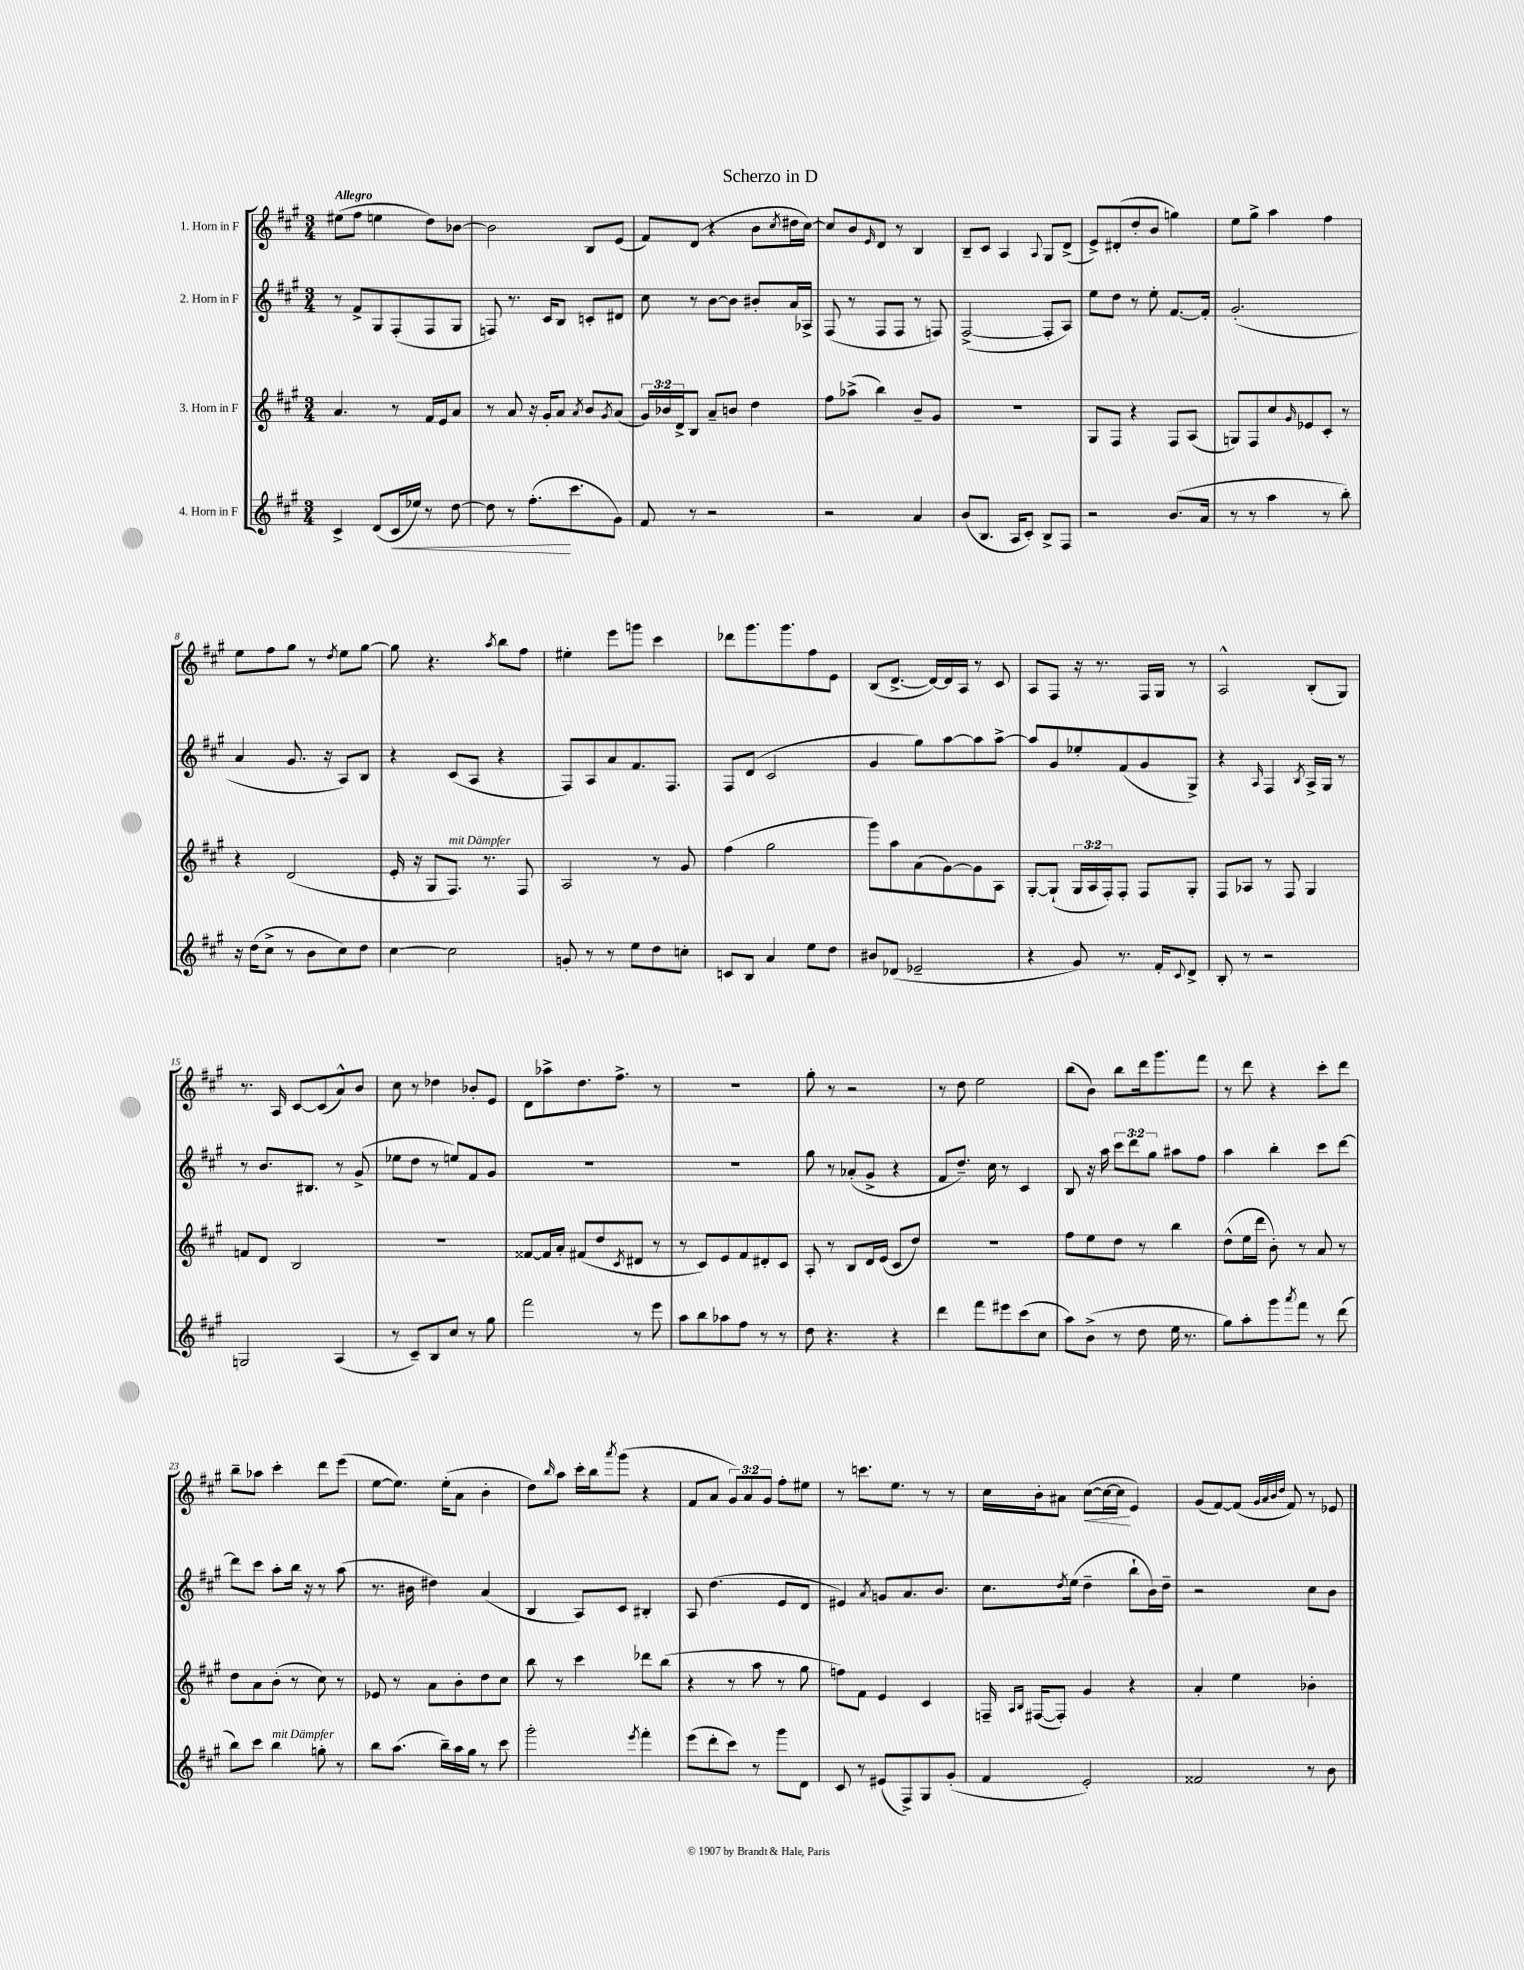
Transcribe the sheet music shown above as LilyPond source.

\header { title = "Scherzo in D" }
<<
\new StaffGroup <<
\new Staff = "s0" \with { instrumentName = "1. Horn in F" } {
    \clef treble \key a \major \numericTimeSignature \time 3/4 \override Staff.TupletNumber.text = #tuplet-number::calc-fraction-text \tempo "Allegro"
    eis''8( fis''8 e''4 d''8) bes'8~ |
    bes'2 b8 e'8( |
    fis'8) d'8( r4 b'8 \acciaccatura { cis''8 } dis''16 cis''16~) |
    cis''8 b'8 \grace { e'16 } d'8 r8 b4 |
    b8-- cis'8 a4 \appoggiatura { a8 } gis8 d'8->( |
    e'8->) dis'8-.( d''8-. b'8 g''4) |
    e''8 gis''8-> a''4 fis''4 |
    e''8 fis''8 gis''8 r8 \acciaccatura { d''8 } e''8 gis''8~ |
    gis''8 r4. \acciaccatura { a''8 } b''8 fis''8 |
    eis''4-. e'''8 g'''8 cis'''4 |
    des'''8 gis'''8. gis'''8. fis''8 e'8 |
    b8( d'8.~-> d'16~) d'16 a16 r8 cis'8 |
    a8 fis8 r16 r8. fis16 gis16 r8 |
    a2-^ b8-.( gis8) |
    r8. a16 cis'8~ cis'8( a'8-^) b'8 |
    cis''8 r8 des''4 bes'8-. e'8 |
    d'8 aes''8-> d''8. fis''8.-> r8 |
    R2. |
    gis''8-. r8 r2 |
    r8 d''8 e''2 |
    b''8( b'8) b''8 d'''16 gis'''8. fis'''8 |
    r8 d'''8 r4 cis'''8-. d'''8 |
    b''8-- aes''8 cis'''4-. d'''8 e'''8( |
    e''8~ e''8.) e''16-.( a'8 b'4-. |
    d''8) \grace { b''16 } a''8 cis'''16-. b''16 \acciaccatura { a'''8 } gis'''8( r4 |
    fis'8 a'8 \tuplet 3/2 { gis'8) a'8 gis'8 } fis''8-. eis''8 |
    r8 c'''8. e''8. r8 r8 |
    cis''16 b'16-. ais'8 cis''8~\<( cis''16~ cis''16\! e'4) |
    gis'8( fis'8~) fis'8( \grace { gis'32 a'32 b'32 d''32 } fis'8) r8 ees'8 \bar "|." |
}
\new Staff = "s1" \with { instrumentName = "2. Horn in F" } {
    \clef treble \key a \major \numericTimeSignature \time 3/4 \override Staff.TupletNumber.text = #tuplet-number::calc-fraction-text
    r8 fis'8-> gis8 fis8-.( fis8 gis8 |
    f8) r8. cis'16 b8 c'8-. dis'8 |
    cis''8 r8 b'8~ b'8 bis'8-. a'16 aes16-> |
    fis8( r8 fis8 fis8 r8 f8) |
    fis2~->( fis8-. a8) |
    e''8 d''8 r8 e''8-. fis'8.~ fis'16-. |
    gis'2.-.( |
    a'4 gis'8. r16 a8) b8 |
    r4 cis'8( a8 r4 |
    fis8) a8 a'8 fis'8. fis8. |
    fis8 d'8( cis'2 |
    gis'4 gis''8) a''8~ a''8 a''8~-> |
    a''8 gis'8 ees''8-. fis'8( gis'8 gis8->) |
    r4 \grace { a16 } fis4 \acciaccatura { b8 } a16-> gis16 r8 |
    r8 b'8. bis8. r8 gis'8->( |
    ees''8 d''8 r8 e''8) fis'8 gis'8 |
    R2. |
    R2. |
    gis''8 r8 aes'8-.( gis'8-> r4 |
    fis'8 d''8.--) cis''16 r8 cis'4 |
    b8 r16 a''16 \tuplet 3/2 { cis'''8 d'''8 gis''8 } ais''8 fis''8 |
    a''4 b''4-. cis'''8 d'''8~ |
    d'''8 cis'''8 a''8-. b''16 r16 r8 a''8( |
    r8. bis'16 dis''4) a'4( |
    b4 a8) cis'8 bis4-. |
    a8 d''4.( e'8 d'8 |
    eis'4) \acciaccatura { a'8 } g'8 a'8. b'8. |
    cis''8. \acciaccatura { d''8 } e''16( d''4-- b''8-! b'16) d''16-- |
    r2 cis''8 b'8 \bar "|." |
}
\new Staff = "s2" \with { instrumentName = "3. Horn in F" } {
    \clef treble \key a \major \numericTimeSignature \time 3/4 \override Staff.TupletNumber.text = #tuplet-number::calc-fraction-text
    a'4. r8 fis'16 e'16 a'8 |
    r8 a'8 r16 gis'16-. a'8 \acciaccatura { a'8 } b'8 \acciaccatura { gis'8 } a'8( |
    \tuplet 3/2 { gis'16) bes'16 d'16-> } b8 a'8-- b'8 d''4 |
    fis''8 aes''8->( b''4) b'8-- gis'8 |
    R2. |
    gis8 fis8 r4 fis8 a8( |
    g8) fis8 cis''8 \grace { gis'16 } ees'8 cis'8-. r8 |
    r4 d'2( |
    e'16-. r16 gis8 fis8.^\markup { \italic "mit Dämpfer" }) r8. fis8 |
    a2 r8 gis'8 |
    fis''4( gis''2 |
    gis'''8) a''8 a'8( gis'8~) gis'8 a8 |
    gis8~-. gis8-!( \tuplet 3/2 { gis16 a16 fis16-.) } fis8-. fis8 gis8-. |
    fis8 aes8 r8 fis8 gis4 |
    f'8 d'8 b2 |
    R2. |
    fisis'8~ fisis'16 a'16-. fis'8( d''8 \acciaccatura { cis'8 } dis'8 r8 |
    r8 cis'8) e'8 fis'8 dis'8-. cis'8 |
    a8-. r8 b8 d'16 e'16( cis'8 d''8) |
    R2. |
    fis''8 e''8 d''8 r8 b''4 |
    d''8-^( e''16 d'''16 b'8-.) r8 a'8 r8 |
    d''8 a'8 b'8-.( r8 cis''8) r8 |
    ees'8 r8 a'8 b'8-. d''8 cis''8 |
    b''8 r8 cis'''4 des'''8 b''8( |
    r4 r8 a''8 r8 gis''8 |
    f''8) fis'8 e'4 cis'4 |
    f16-- \grace { a16 b16 } fis16~( fis8-.) gis'4 r4 |
    a'4-. e''4 bes'4-. \bar "|." |
}
\new Staff = "s3" \with { instrumentName = "4. Horn in F" } {
    \clef treble \key a \major \numericTimeSignature \time 3/4
    cis'4-> d'8( cis'16\< ees''16) r8 d''8~ |
    d''8 r8 fis''8.-.\!( cis'''8. gis'8) |
    fis'8 r8 r2 |
    r2 a'4 |
    b'8( b8. a16 cis'8-.) b8-> fis8 |
    r2 b'8.( a'16 |
    r8 r8 a''4 r8 b''8-.) |
    r16 d''16( cis''8-> r8 b'8 cis''8) d''8 |
    cis''4~ cis''2 |
    g'8-. r8 r8 e''8 d''8 c''8-. |
    c'8 b8 a'4 e''8 d''8 |
    bis'8 des'8( ees'2-- |
    r4 gis'8) r8. fis'16-. \appoggiatura { cis'8 } d'8-> |
    b8-. r8 r2 |
    g2 a4( |
    r8 cis'8--) b8 cis''8 r8 gis''8 |
    fis'''2 r8 e'''8 |
    a''8 b''8 aes''8 fis''8 r8 r8 |
    d''8 r4. r4 |
    d'''4 fis'''8 eis'''8 cis'''8( cis''8 |
    a''8) b'8->( r8 d''8 e''16 r8. |
    gis''8) a''8-. gis'''8 \acciaccatura { a'''8 } fis'''8 r8 d'''8( |
    b''8) cis'''8 b''4^\markup { \italic "mit Dämpfer" } g''8-. r8 |
    b''8 a''8.( b''16--) a''16 gis''16 r8 cis'''8 |
    gis'''2-. \acciaccatura { e'''8 } fis'''4-. |
    e'''8( d'''8-. cis'''8) r8 gis'''8 d'8 |
    cis'8 r8 eis'8( fis8->) gis8 gis'8-.( |
    fis'4 e'2-.) |
    fisis'2 r8 b'8 \bar "|." |
}
>>
>>
